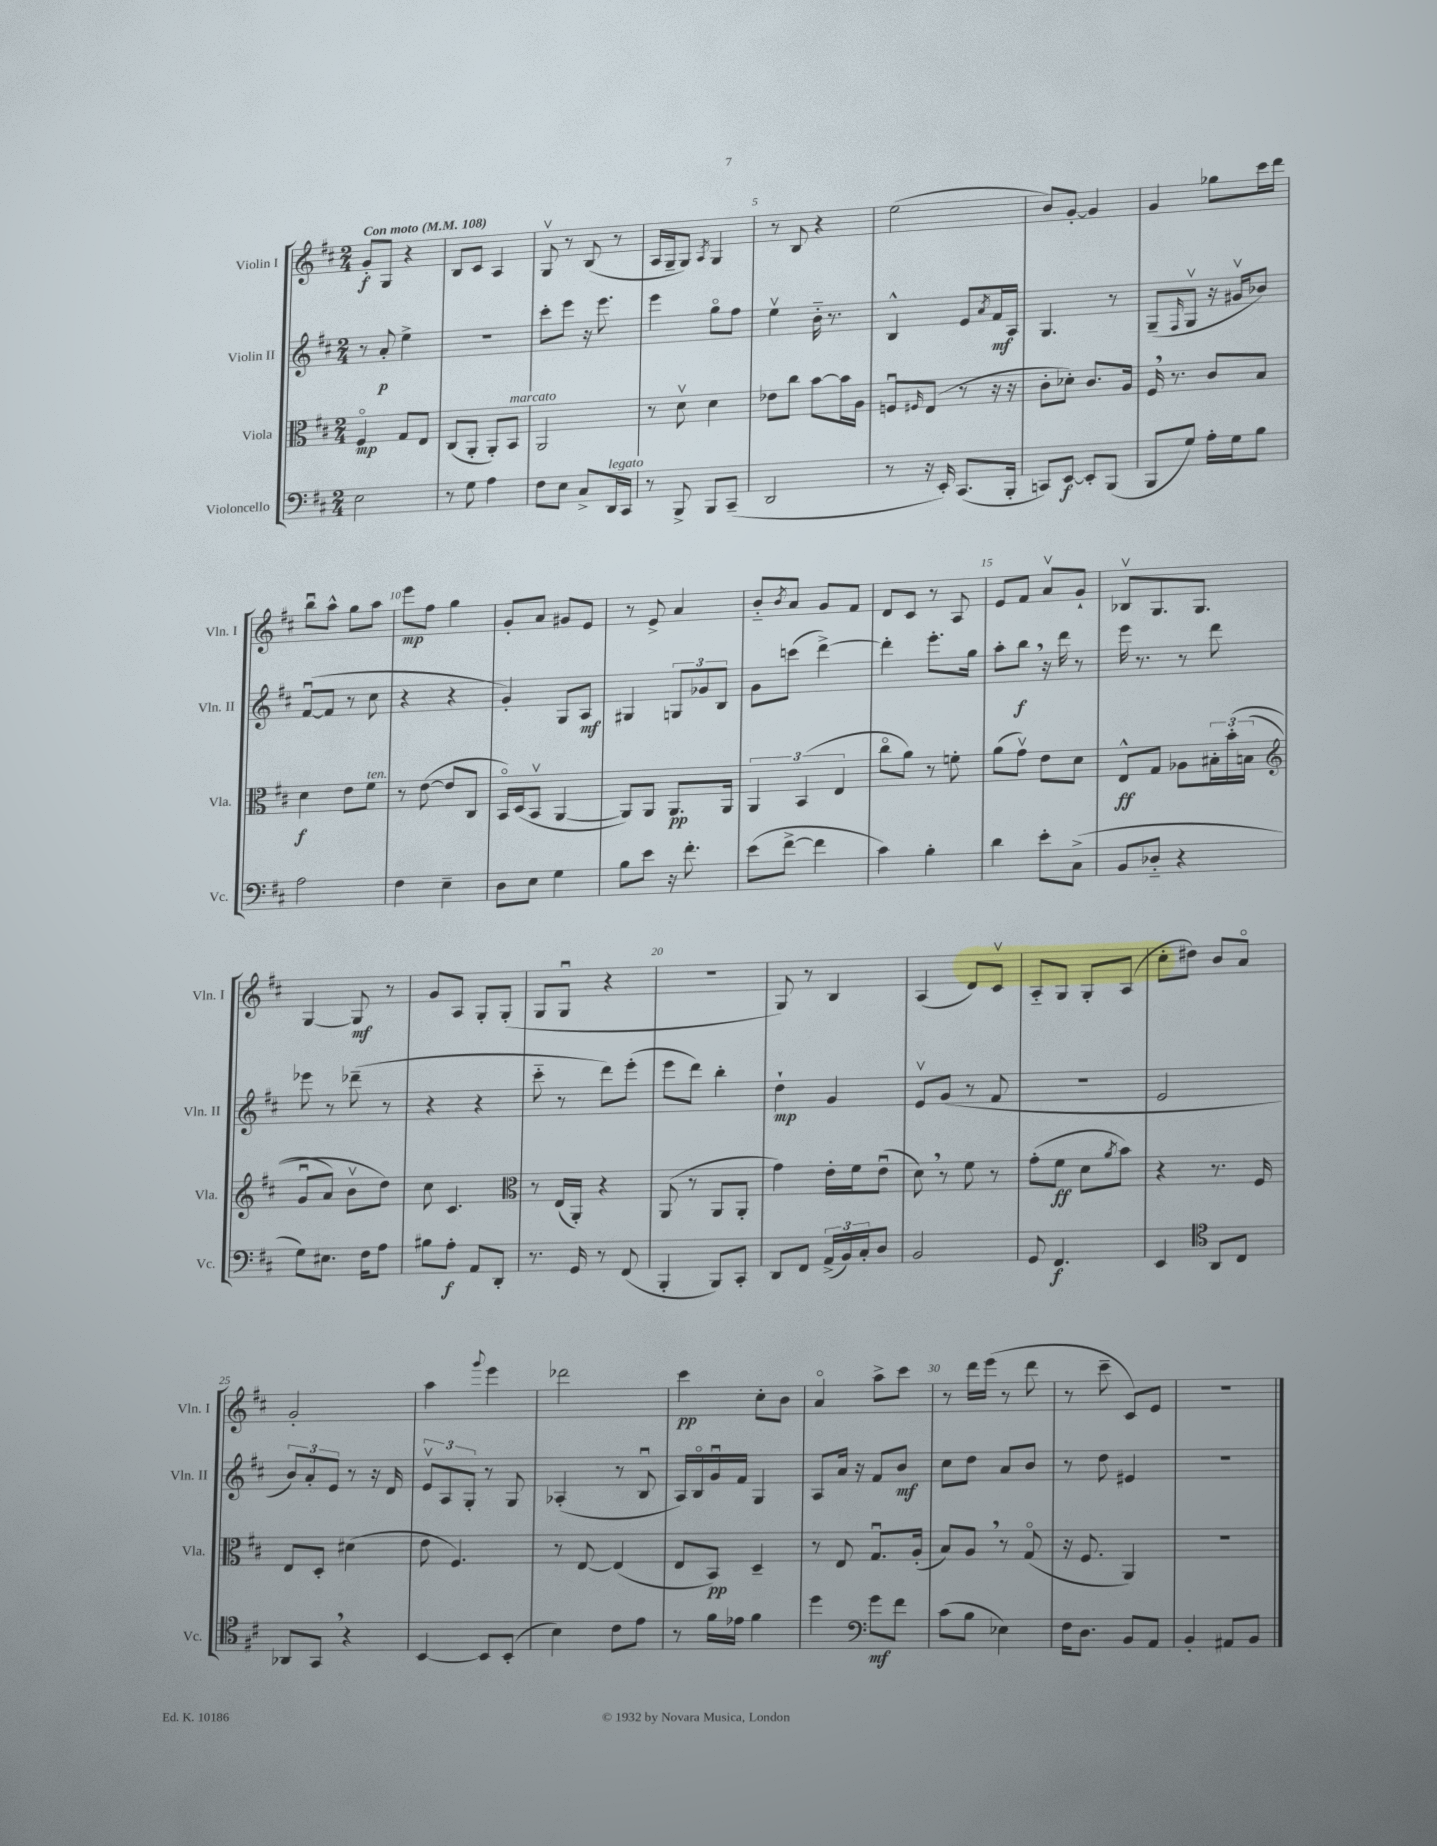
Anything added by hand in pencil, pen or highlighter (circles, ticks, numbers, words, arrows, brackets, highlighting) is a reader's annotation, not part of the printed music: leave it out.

**kern	**dynam	**kern	**dynam	**kern	**dynam	**kern	**dynam
*part4	*part4	*part3	*part3	*part2	*part2	*part1	*part1
*staff4	*staff4	*staff3	*staff3	*staff2	*staff2	*staff1	*staff1
*I"Violoncello	*	*I"Viola	*	*I"Violin II	*	*I"Violin I	*
*I'Vc.	*	*I'Vla.	*	*I'Vln. II	*	*I'Vln. I	*
*clefF4	*	*clefC3	*	*clefG2	*	*clefG2	*
*k[f#c#]	*	*k[f#c#]	*	*k[f#c#]	*	*k[f#c#]	*
*M2/4	*	*M2/4	*	*M2/4	*	*M2/4	*
*MM108	*	*MM108	*	*MM108	*	*MM108	*
=1	=1	=1	=1	=1	=1	=1	=1
!	!	!	!	!	!	!LO:TX:a:B:t=Con moto	!
2E\	.	4F#/	mp	8r	.	8g'/L	f
.	.	.	.	8a'/	p	8G/J	.
.	.	8G/L	.	4ee^\	.	4r	.
.	.	8E/J	.	.	.	.	.
=2	=2	=2	=2	=2	=2	=2	=2
8r	.	(8C#/L	.	2r	.	8B/L	.
8G\	.	8AA'/J	.	.	.	8c#/J	.
4A\	.	8AA'/L)	.	.	.	4A/	.
!	!	!LO:TX:a:i:t=marcato	!	!	!	!	!
.	.	8BB/J	.	.	.	.	.
=3	=3	=3	=3	=3	=3	=3	=3
8F#\L	.	2AA/	.	8ccc#'\L	.	8Gv/	.
8E\J	.	.	.	8eee\J	.	8r	.
8C#^/L	.	.	.	16r	.	(8B/	.
.	.	.	.	8.eee\	.	.	.
!LO:TX:a:i:t=legato	!	!	!	!	!	!	!
16DD/L	.	.	.	.	.	8r	.
16CC#/JJ	.	.	.	.	.	.	.
=4	=4	=4	=4	=4	=4	=4	=4
8r	.	8r	.	4eee\	.	16A/LL	.
.	.	.	.	.	.	16G~/J	.
8BBB^/	.	8dv\	.	.	.	8G/J)	.
.	.	.	.	.	.	8qA/	.
8BBB/L	.	4d\	.	8gg\L	.	4G/	.
(8CC#~/J	.	.	.	8ff#\J	.	.	.
=5	=5	=5	=5	=5	=5	=5	=5
2DD/	.	8e-X\L	.	4eev\	.	8r	.
.	.	8cc#\J	.	.	.	8B/	.
.	.	[8b\L	.	16b\	.	4r	.
.	.	.	.	8.r	.	.	.
.	.	16b\L]	.	.	.	.	.
.	.	16A\JJ	.	.	.	.	.
=6	=6	=6	=6	=6	=6	=6	=6
8r	.	8Fnu/L	.	4B^^/	.	(2ee\	.
.	.	16qqF#X/	.	.	.	.	.
16r	.	(8E/J	.	.	.	.	.
16EE'/)	.	.	.	.	.	.	.
(8.CC#/L	.	8r	.	8e/L	.	.	.
.	.	.	.	8qa/	.	.	.
.	.	16r	.	16f#/L	mf	.	.
16BBB'/Jk	.	16r	.	16A/JJ	.	.	.
=7	=7	=7	=7	=7	=7	=7	=7
8CCn/L)	.	8c#'\L	.	4.G/	.	8b/L)	.
[8EE/J	f	8d-X'\J)	.	.	.	[8g'/J	.
8EE'/L]	.	8.c#/L	.	.	.	4g/]	.
(8BBB/J	.	.	.	8r	.	.	.
.	.	16A/Jk	.	.	.	.	.
=8	=8	=8	=8	=8	=8	=8	=8
8BBB/L	.	16F#,/	.	(8G~/L	.	4g/	.
.	.	8.r	.	.	.	.	.
.	.	.	.	16qqF#/	.	.	.
8G/J)	.	.	.	8Gv/J	.	.	.
16A'\LL	.	8c#/L	.	16r	.	8gg-X\L	.
16G\J	.	.	.	16g#Xv/KL	.	.	.
8B\J	.	8B/J	.	8b-X/J)	.	16ccc#\L	.
.	.	.	.	.	.	16ddd\JJ	.
!!LO:LB:g=z
=9	=9	=9	=9	=9	=9	=9	=9
2A\	.	4d\	f	([8f#u/L	.	8bbu\L	.
.	.	.	.	8f#/J]	.	8aa^^\J	.
.	.	8e\L	.	8r	.	8gg\L	.
!	!	!LO:TX:a:i:t=ten.	!	!	!	!	!
.	.	8f#\J	.	8cc#\	.	8aa\J	.
=10	=10	=10	=10	=10	=10	=10	=10
4F#\	.	8r	.	4r	.	8eee\L	mp
.	.	([8e\	.	.	.	8ff#\J	.
4E~\	.	8e/L]	.	4r	.	4gg\	.
.	.	8C#/J	.	.	.	.	.
=11	=11	=11	=11	=11	=11	=11	=11
8D\L	.	16BB/LL)	.	4g'/)	.	8g'/L	.
.	.	(16D/J	.	.	.	.	.
8E\J	.	8BBv/J	.	.	.	8a/J	.
4G\	.	[4AA/	.	8G/L	.	8g#X/L	.
.	.	.	.	8A/J	mf	8e/J	.
=12	=12	=12	=12	=12	=12	=12	=12
8B\L	.	8AA/L])	.	4G#X/	.	8r	.
8e\J	.	8AA/J	.	.	.	8e^/	.
16r	.	8.AA/L	pp	12Gn/L	.	4a/	.
8.f#'\	.	.	.	.	.	.	.
.	.	.	.	12g-X/	.	.	.
.	.	.	.	12B/J	.	.	.
.	.	16AA/Jk	.	.	.	.	.
=13	=13	=13	=13	=13	=13	=13	=13
(8e\L	.	6AA/	.	8g\L	.	8b/L	.
.	.	.	.	.	.	8qb/	.
[8f#^\J	.	.	.	(8cccn\J	.	8a/J	.
.	.	(6BB/	.	.	.	.	.
4f#\]	.	.	.	[4ddd^\)	.	8g/L	.
.	.	6E/	.	.	.	.	.
.	.	.	.	.	.	8f#/J	.
=14	=14	=14	=14	=14	=14	=14	=14
4c#\)	.	8cc#\L	.	4ddd'\]	.	8d/L	.
.	.	8a\J)	.	.	.	8c#/J	.
4B'\	.	8r	.	8.eee'\L	.	8r	.
.	.	8fn'\	.	.	.	8A/	.
.	.	.	.	16gg\Jk	.	.	.
=15	=15	=15	=15	=15	=15	=15	=15
4d\	.	(8a\L	.	8aa'\L	.	8e/L	.
.	.	8gv\J)	.	8bb,\J	f	8f#/J	.
8e'\L	.	8e\L	.	16r	.	8av/L	.
.	.	.	.	16ddd\	.	.	.
(8C#^\J	.	8d\J	.	8r	.	8g`/J	.
=16	=16	=16	=16	=16	=16	=16	=16
8BB/L	.	8E^^/L	ff	16eee\	.	8B-Xv/L	.
.	.	.	.	8.r	.	.	.
8D-X/J	.	8G/J	.	.	.	8.G/	.
4r	.	8A-X\L	.	8r	.	.	.
.	.	.	.	.	.	8.G/J	.
.	.	24B#X'\L	.	8ddd\	.	.	.
.	.	(24b'\	.	.	.	.	.
.	.	(24Bn\JJ	.	.	.	.	.
!!LO:LB:g=z
=17	=17	=17	=17	=17	=17	=17	=17
*	*	*clefG2	*	*	*	*	*
8G\L)	.	8gu/L	.	8eee-X\	.	[4G/	.
8.E#X\J	.	8a/J)	.	8r	.	.	.
.	.	8bv\L	.	(8ddd-X~\	.	8G/]	mf
16F#\KL	.	.	.	.	.	.	.
8A\J	.	8dd\J)	.	8r	.	8r	.
=18	=18	=18	=18	=18	=18	=18	=18
8B#X\L	.	8cc#\	.	4r	.	8g/L	.
8A'\J	f	4.c#/	.	.	.	8A/J	.
8AA/L	.	.	.	4r	.	8G'/L	.
8DD'/J	.	.	.	.	.	(8G'/J	.
=19	=19	=19	=19	=19	=19	=19	=19
*	*	*clefC3	*	*	*	*	*
8.r	.	8r	.	8ccc#\	.	8G/L	.
.	.	(16E/LL	.	8r	.	8Gu/J	.
16GG/	.	16AA'/JJ)	.	.	.	.	.
8r	.	4r	.	8ddd\L)	.	4r	.
(8FF#/	.	.	.	(8eee'\J	.	.	.
=20	=20	=20	=20	=20	=20	=20	=20
4BBB'/	.	(8AA/	.	8eee\L	.	2r	.
.	.	8r	.	8ddd\J)	.	.	.
8BBB/L)	.	8AA/L	.	4bb'\	.	.	.
8CC#'/J	.	8AA'/J	.	.	.	.	.
=21	=21	=21	=21	=21	=21	=21	=21
8DD/L	.	4g\)	.	4dd`\	mp	8G/)	.
8FF#/J	.	.	.	.	.	8r	.
(24AA^/LL	.	16e'\LL	.	4g/	.	4B/	.
24BB/)	.	.	.	.	.	.	.
.	.	16f#\J	.	.	.	.	.
24C#'/J	.	.	.	.	.	.	.
8D/J	.	(8eu\J	.	.	.	.	.
=22	=22	=22	=22	=22	=22	=22	=22
2BB/	.	8d,\)	.	8ev/L	.	(4A/	.
.	.	8r	.	(8g/J	.	.	.
.	.	8f#\	.	8r	.	8d/L)	.
.	.	8r	.	8f#/	.	8c#v/J	.
=23	=23	=23	=23	=23	=23	=23	=23
8GG/	.	(8g'\L	.	2r	.	8A/L	.
4.FF#/	f	8f#\J	ff	.	.	8G/J	.
.	.	8d\L	.	.	.	8G'/L	.
.	.	8qa/	.	.	.	.	.
.	.	8b\J)	.	.	.	(8A/J	.
=24	=24	=24	=24	=24	=24	=24	=24
4EE/	.	4r	.	2e/	.	8cc#'\L	.
.	.	.	.	.	.	8dd#X\J)	.
*clefC4	*	*	*	*	*	*	*
8AA/L	.	8.r	.	.	.	8b/L	.
8C#/J	.	.	.	.	.	8a/J	.
.	.	16F#/	.	.	.	.	.
!!LO:LB:g=z
=25	=25	=25	=25	=25	=25	=25	=25
8AA-X/L	.	8E/L	.	12b/L)	.	2g'/	.
.	.	.	.	12a'/	.	.	.
8GG,/J	.	8D'/J	.	.	.	.	.
.	.	.	.	12e/J	.	.	.
4r	.	(4d#X\	.	8r	.	.	.
.	.	.	.	16r	.	.	.
.	.	.	.	16d/	.	.	.
=26	=26	=26	=26	=26	=26	=26	=26
[4BB/	.	8e\	.	12ev/L	.	4aa\	.
.	.	.	.	12A/	.	.	.
.	.	4.F#/)	.	.	.	.	.
.	.	.	.	12G'/J	.	.	.
.	.	.	.	.	.	8qqggg/	.
8BB/L]	.	.	.	8r	.	4eee\	.
(8BB'/J	.	.	.	8G/	.	.	.
=27	=27	=27	=27	=27	=27	=27	=27
4B\)	.	8r	.	(4A-X'/	.	2ddd-X\	.
.	.	[8E/	.	.	.	.	.
8c#\L	.	(4E/]	.	8r	.	.	.
8e\J	.	.	.	8Bu/	.	.	.
=28	=28	=28	=28	=28	=28	=28	=28
8r	.	8E/L	.	16A/LL)	.	4ccc#\	pp
.	.	.	.	16B/	.	.	.
16f#\LL	.	8BB/J)	pp	16gu/	.	.	.
16e-X\JJ	.	.	.	16f#/JJ	.	.	.
4f#\	.	4D~/	.	4G/	.	8cc#'\L	.
.	.	.	.	.	.	8b\J	.
=29	=29	=29	=29	=29	=29	=29	=29
4dd\	.	8r	.	8A/L	.	4a/	.
.	.	8E/	.	16a/Jk	.	.	.
.	.	.	.	16r	.	.	.
*clefF4	*	*	*	*	*	*	*
8g\L	mf	8.Gu/L	.	8f#/L	.	8aa^\L	.
8f#\J	.	.	.	8b/J	mf	8ccc#\J	.
.	.	(16A'/Jk	.	.	.	.	.
=30	=30	=30	=30	=30	=30	=30	=30
(8c#\L	.	8B/L)	.	8cc#\L	.	8r	.
8B\J	.	8A,/J	.	8dd\J	.	16ddd\LL	.
.	.	.	.	.	.	(16eee\JJ	.
4E-X\)	.	8r	.	8a/L	.	8r	.
.	.	(8G/	.	8b/J	.	8ddd\	.
=31	=31	=31	=31	=31	=31	=31	=31
16F#\KL	.	16r	.	8r	.	8r	.
8.D\J	.	8.F#/	.	.	.	.	.
.	.	.	.	8dd\	.	8ccc#~\	.
8BB/L	.	4AA/)	.	4e#X/	.	8c#/L)	.
8AA/J	.	.	.	.	.	8e/J	.
=32	=32	=32	=32	=32	=32	=32	=32
4BB'/	.	2r	.	2r	.	2r	.
8AA#X/L	.	.	.	.	.	.	.
8BB/J	.	.	.	.	.	.	.
==	==	==	==	==	==	==	==
*-	*-	*-	*-	*-	*-	*-	*-
